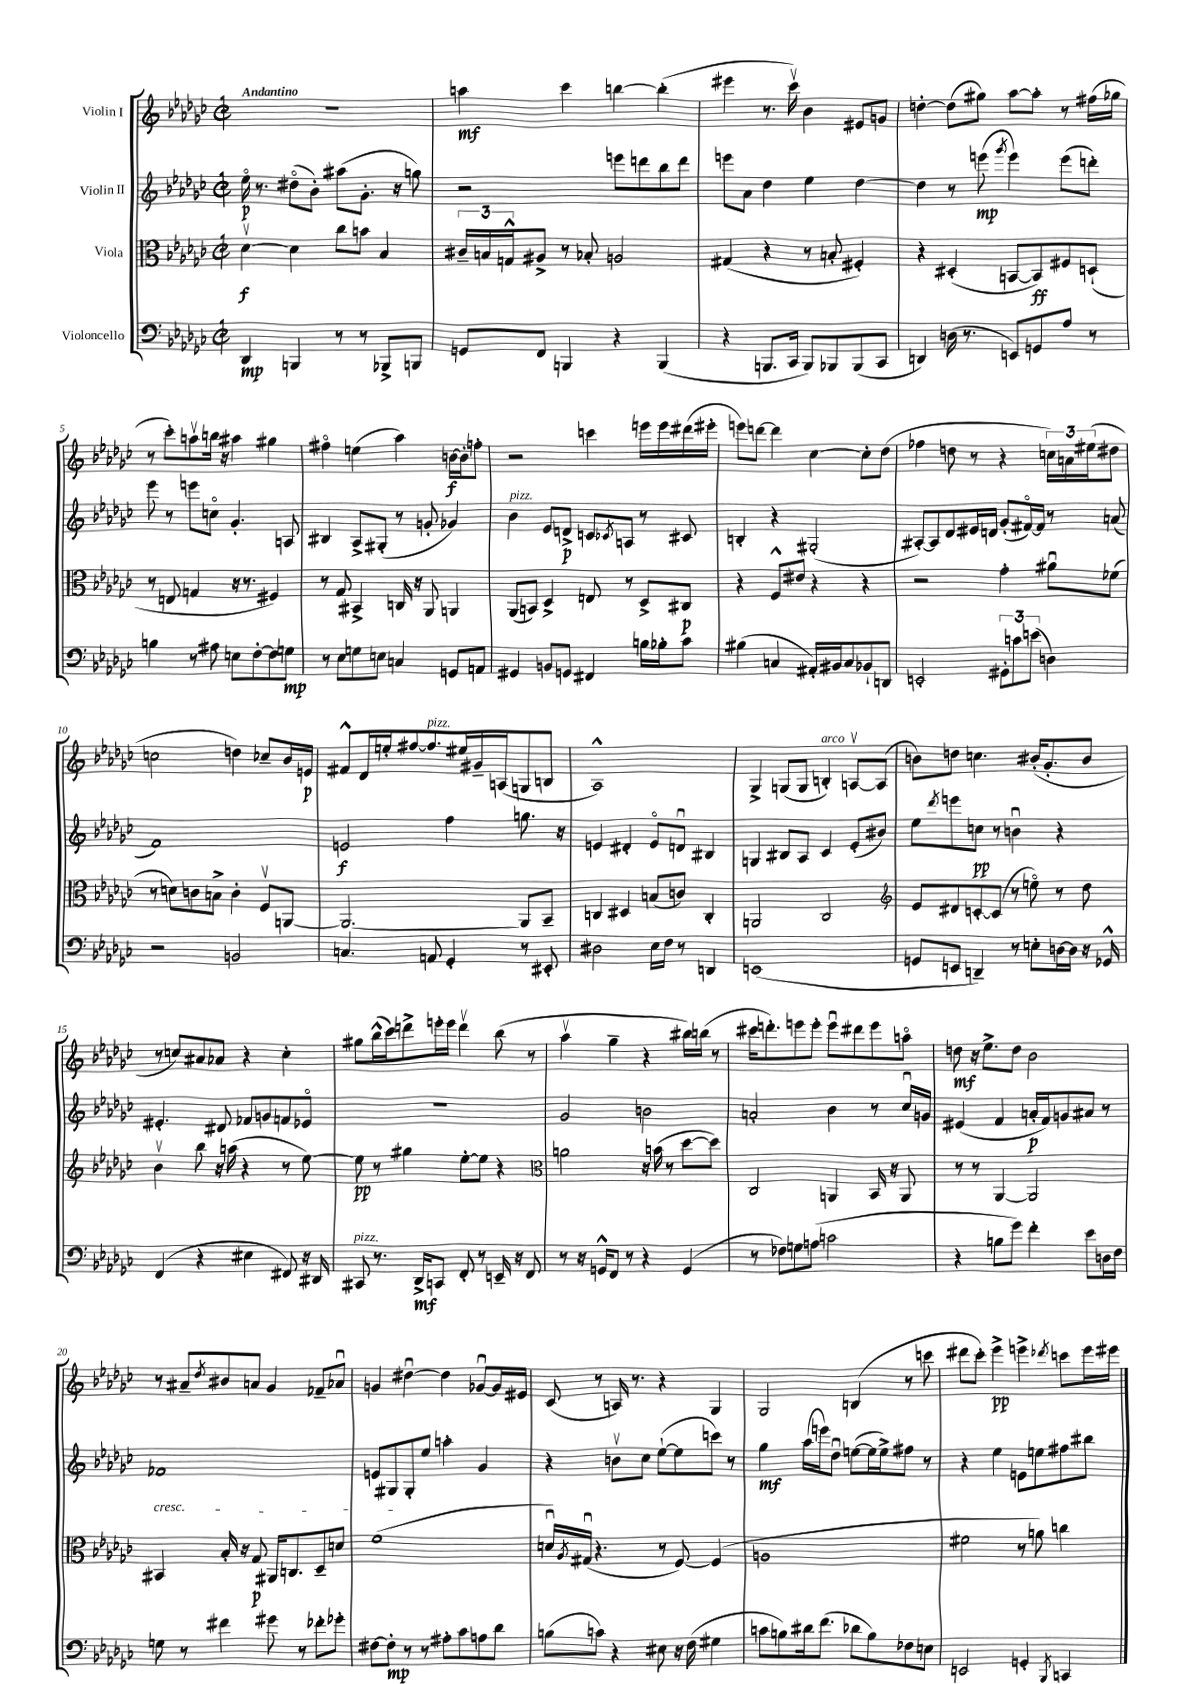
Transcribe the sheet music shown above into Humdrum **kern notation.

**kern	**kern	**kern	**kern
*staff4	*staff3	*staff2	*staff1
*clefF4	*clefC3	*clefG2	*clefG2
*k[b-e-a-d-g-c-]	*k[b-e-a-d-g-c-]	*k[b-e-a-d-g-c-]	*k[b-e-a-d-g-c-]
*M2/2	*M2/2	*M2/2	*M2/2
*met(c|)	*met(c|)	*met(c|)	*met(c|)
4DD-	[4d-v	16ee-o	1r
.	.	8.r	.
4BBB	4d-]	(8dd#o	.
.	.	8b-')	.
8r	8cc-	(8aa#	.
8r	8b	8.g-'	.
8BBB-^	4B-	.	.
.	.	16r	.
8BBB	.	8gg)	.
=	=	=	=
8GG	24c#~	2r	4aa
.	24B	.	.
.	24G^^	.	.
8FF	8A#^	.	.
4BBB	8r	.	4ccc-
.	8B-'	.	.
4r	2A	8eee	[4bb
.	.	8ddd	.
(4BBB	.	8bb-	(4bb']
.	.	8ddd	.
=	=	=	=
4r	(4G#	8eee	4eee#
.	.	8a-	.
8.BBB	4r	4dd-	8.r
16CC-	.	.	16ccc-v)
8BBB)	8r	4ee-	4b-
8BBB-	8B'	.	.
(8BBB-	4F#')	[4dd-	8e#
8CC-	.	.	8g
=	=	=	=
4DD)	4r	4dd-]	[4dd'
(16D	(4D#'	8r	(8dd]
8.r	.	.	.
.	.	(8eee	8gg#)
.	.	8qggg-	.
8EE)	[8BB	4eee)	[8aa-
8GG	8BB])	.	8aa-']
8A-	8F#	(8eee	8r
8r	(8D`	8ddd')	(16ff#
.	.	.	16gg-
=	=	=	=
4B	8r	8eee-	8r
.	8E	8r	8ccc-')
8r	4G	8eee	8aav
8A#	.	8cco	16bb
.	.	.	16r
8E	16r	4.g-'	4aa#
.	8.r	.	.
[8F'	.	.	.
8F]	4F#)	.	4gg#
8G	.	8A	.
=	=	=	=
8r	8r	4B#	4ff#o
8E-	8G-	.	.
8G	4BB#^	8A-^	(4ee
8E	.	(8G#'	.
4C	16C	8r	4aa-)
.	16r	.	.
.	8AA-	8g'	.
8GG	4AA	4g-)	[16b
.	.	.	16b']
8AA	.	.	8ff'
=	=	=	=
4GG#	(8AA-	4b-	2r
.	8BB)	.	.
8BB	4D-^	8e-	.
8GG	.	8d^	.
4FF#	8E	8c	4ccc
.	.	8qc-	.
.	8r	8A	.
16B	8D-^	8r	16eee
16B-'	.	.	16eee
8c-	8C#	8c#	(16ddd#
.	.	.	16eee#'
=	=	=	=
(4B#	4r	4B'	8eee)
.	.	.	[8ddd
4C	8F^^	4r	4ddd]
.	8e#	.	.
16AA#')	4r	(2G#'	[4cc-
16BB#	.	.	.
8C	.	.	.
8BB-`	4r	.	8cc-']
8DD	.	.	(8dd-
=	=	=	=
2EE'	2r	[8A#')	4ff-
.	.	8A#]	.
.	.	8d-	8dd
.	.	16e#	8r
.	.	16d	.
12GG#'	4g-'	(8g-'	4r
12c	.	.	.
.	.	[16f#o)	.
(12e	.	.	.
.	.	16f#]	.
4D)	8a#u	8r	24cc)
.	.	.	24a
.	.	.	(24ee#
.	(8f-	(8a	8dd#
=	=	=	=
2r	8r	1f)	2cc
.	8d)	.	.
.	8c	.	.
.	8B^	.	.
2BB	4c'	.	4dd)
.	8Fv	.	8cc-~
.	[8AA	.	16b-
.	.	.	16e
=	=	=	=
4.C	2.AA_	2e	8f#^^
.	.	.	16d-
.	.	.	16ee'
.	.	.	[8ff#
8AA	.	.	8.ff#]
4GG-'	.	4ff	.
.	.	.	16ee#
.	.	.	16g#~
.	.	.	(16A
8r	8AA]	8.gg	8G
8EE#'	8BB-~	.	8B
.	.	16r	.
=	=	=	=
2D#	4C	4e	1A-^^)
.	4D#	4d#'	.
16E-	(8B	8eo	.
16F	.	.	.
8r	8c)	8du	.
4DD	4C'	4B#	.
=	=	=	=
(1EE	2AA	4G	4G-^
.	.	8B#	(8G
.	.	8A-	8G
.	2C-	4c-	4B')
.	.	(8e-'	[8Av
.	.	8b#)	(8A]
=	=	=	=
*	*clefG2	*	*
8GG	8e-	8ee-	8b)
.	.	8qddd-	.
8EE	8d#	8eee	8dd
4DD~)	[8c'	8cc	4.cc
.	(8c]	8r	.
8r	8r	4bu	.
8E'	8eeo)	.	(16b#'
.	.	.	8.g-'
[16D	8r	4r	.
16D]	.	.	.
16r	8dd-	.	8b#
16GG-^^	.	.	.
=	=	=	=
(4FF	4b-v	4.e#'	8r
.	.	.	8cc)
4r	8bb-	.	8a#
.	16r	8d#	8a-
.	(16aa	.	.
4E#	4r	8f-	4r
.	.	8g	.
8FF#)	8r	8f	4cc'
16r	[8ee-)	8e-o	.
16DD#	.	.	.
=	=	=	=
8CC#	8ee-]	1r	8gg#
8.r	8r	.	(16bb-^^
.	.	.	16ccc-)
.	4gg#	.	8ddd^
16DD-^	.	.	.
8CC	.	.	16eee'
.	.	.	16eee
8FF'	[8ee-'	.	4dddv
8r	8ee-]	.	.
16EE~	4r	.	(8bb-
16r	.	.	.
8FF	.	.	8r
=	=	=	=
*	*clefC3	*	*
8r	2a	2g-	4aa-v
16r	.	.	.
16GG^^	.	.	.
8FF	.	.	4gg-~
8r	.	.	.
4r	16r	2b	4r
.	(16b	.	.
.	8r	.	.
(4GG	[8dd-	.	16bb#)
.	.	.	(16bb
.	8dd-])	.	8r
=	=	=	=
8r	2C-	2a'	16ccc#
.	.	.	8.ddd')
8F-)	.	.	.
8G	.	.	8eee
(8A	.	.	8eee'
2c	4AA	4b-	8eeeu
.	.	.	8ddd#
.	16BB-	8r	8eee
.	16r	.	.
.	8AA	16cc-u	8aao
.	.	16g	.
=	=	=	=
4r	8r	(4e#	8dd
.	8r	.	16r
.	.	.	8.ee-^
8B	[4AA-	4f	.
8g-)	.	.	8dd
4f'	2AA-]	16a'	2b-
.	.	16f)	.
.	.	8g	.
8e-	.	8a#	.
16D	.	8r	.
16F	.	.	.
=	=	=	=
8G	4BB#	1f-	8r
8r	.	.	8a#~
.	.	.	8qdd-
4f#	16B-'	.	8b#
.	16r	.	.
.	8G-	.	8a
8g#	16AA#	.	4g-
.	8.C	.	.
8r	.	.	.
8f-'	8D-~	.	8f-~
8g-'	8d	.	8a-u
=	=	=	=
[8F#	(1f	8e	4g
8F#']	.	8G#	.
8r	.	8G#'	[4dd#u
8r	.	8ee-	.
8A#'	.	4aa'	4dd#]
8c-	.	.	.
8A	.	4g-	[8g-u
8d-	.	.	16g-]
.	.	.	16e#
=	=	=	=
(8B	16du)	4r	(8c-
.	8qA-	.	.
.	(16G#u	.	.
8c)	4.r	.	8r
4r	.	8bv	16A)
.	.	.	8.r
.	.	8cc-	.
8E#	8r	([8ee-`	4r
16r	[8F)	8ee-]	.
(16F	.	.	.
4G#	(4F]	8ccc)	4G-
.	.	8r	.
=	=	=	=
8c	1A	4gg-	2G-
8B)	.	.	.
16d#	.	(16aa-	.
(8.f	.	16eee)	.
.	.	8dd-u	.
8d-	.	([8ee	(4B
8B)	.	16ee]	.
.	.	16ee^)	.
8F-	.	8ff#	8r
8E	.	8r	8ccc
=	=	=	=
2EE	2f#	4r	8ddd#
.	.	.	8ccc-')
.	.	4ee-	4eee-^
4GG'	8r	8e	4eee^
.	8a)	8ee	.
8qBBB-	.	.	8qddd-
4CC	4cc	8ff#	8ccc
.	.	8bb#	16eee
.	.	.	16eee#
==	==	==	==
*-	*-	*-	*-
